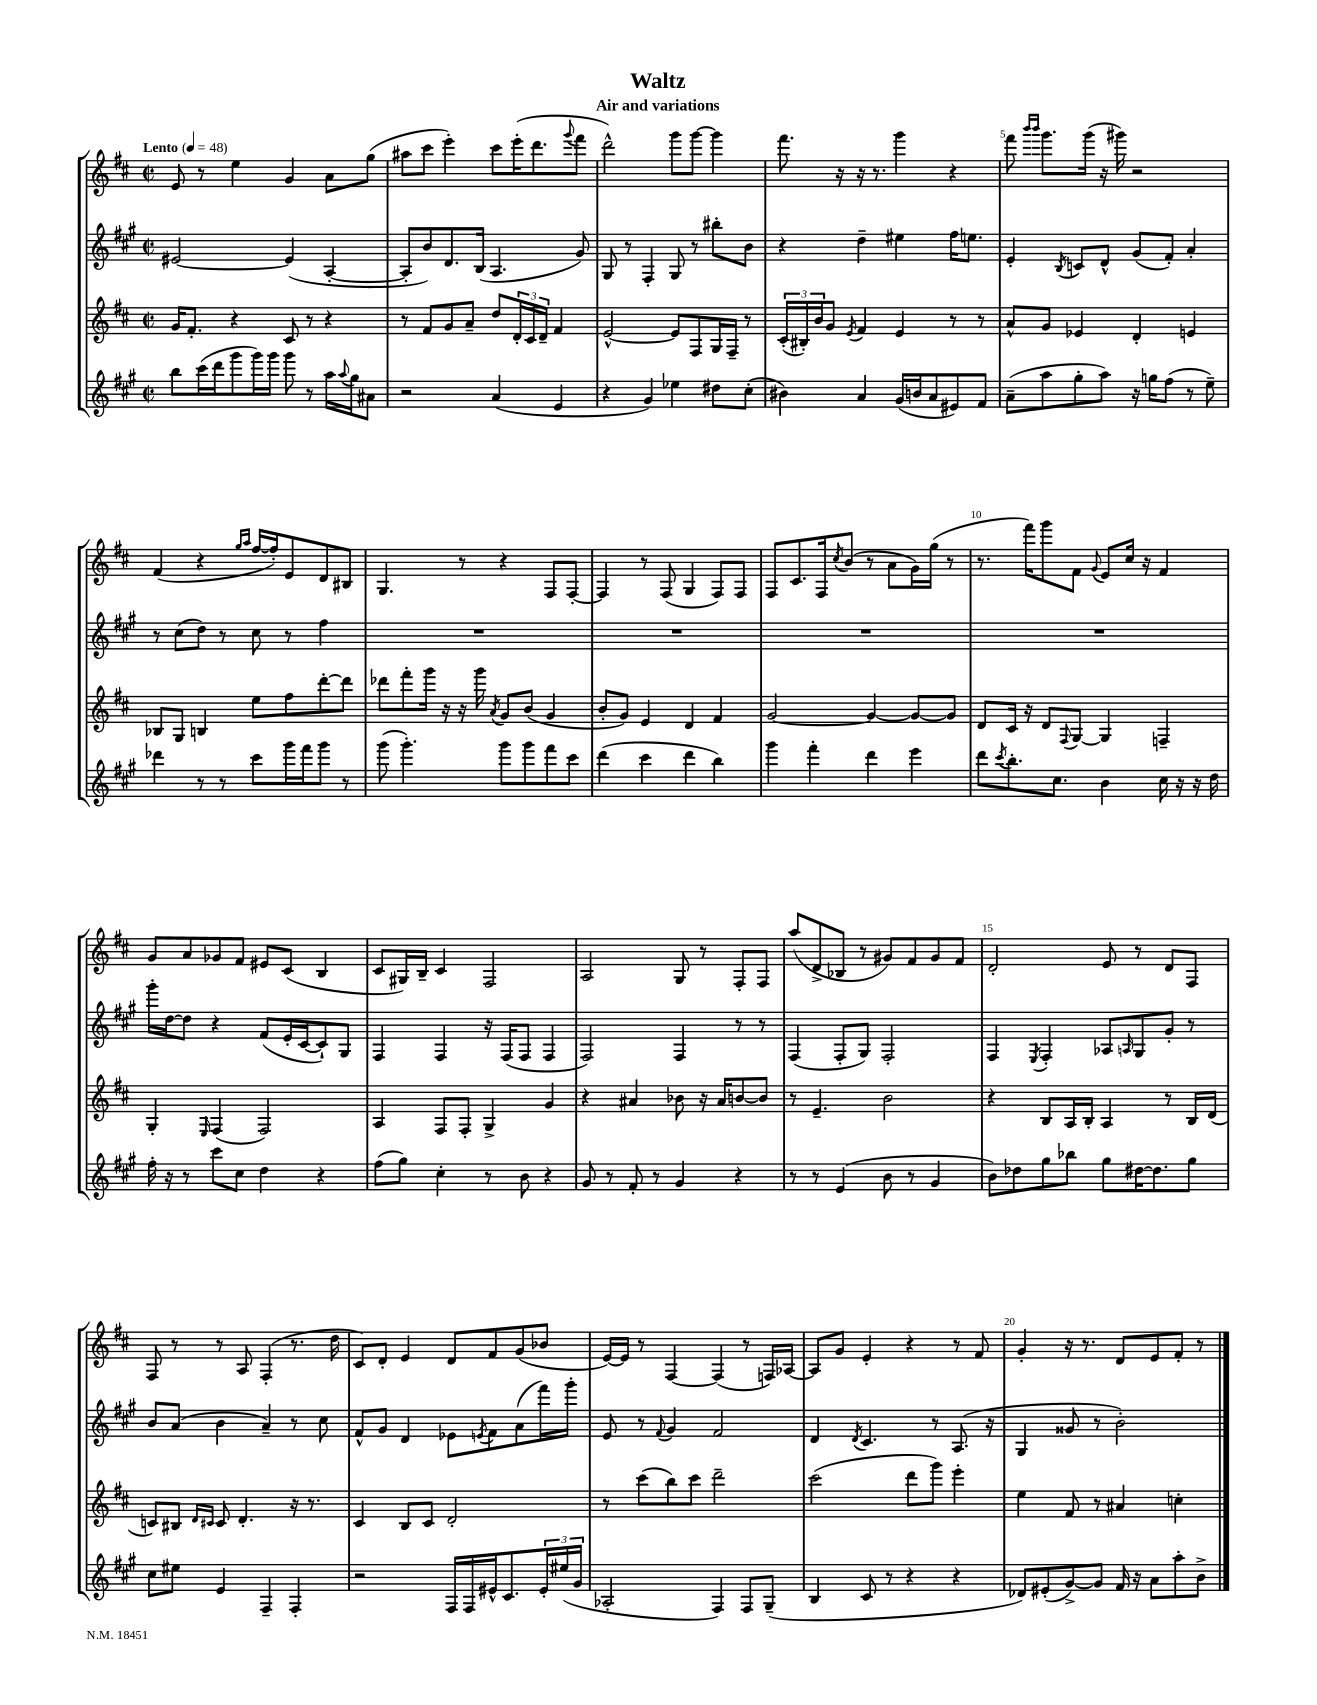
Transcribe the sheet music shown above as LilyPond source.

\header { title = "Waltz" subtitle = "Air and variations" }
<<
\new StaffGroup <<
\new Staff = "s0" {
    \clef treble \key d \major \defaultTimeSignature \time 2/2 \tempo "Lento" 4 = 48
    e'8 r8 e''4 g'4 a'8 g''8( |
    ais''8 cis'''8 e'''4-.) cis'''8 e'''16-.( d'''8. \appoggiatura { g'''8 } fis'''8 |
    d'''2-^) g'''8 g'''8~ g'''4 |
    fis'''8. r16 r16 r8. g'''4 r4 |
    fis'''8 \grace { b'''16 b'''16 } g'''8. g'''16( r16 gis'''16) r2 |
    fis'4( r4 \grace { g''16 a''16 } fis''16~ fis''16-.) e'8 d'8 bis8 |
    g4. r8 r4 fis8 fis8~-. |
    fis4 r8 fis8( g4 fis8) fis8 |
    fis8 cis'8. fis16 \acciaccatura { cis''8 } b'8( r8 a'8 g'16) g''16( r8 |
    r8. fis'''16) g'''8 fis'8 \appoggiatura { g'8 } e'8 cis''16 r16 fis'4 |
    g'8 a'8 ges'8 fis'8 eis'8 cis'8( b4 |
    cis'8 gis16) b16-- cis'4 fis2 |
    a2 g8 r8 fis8-. fis8 |
    a''8( d'8-> bes8 r8 gis'8) fis'8 gis'8 fis'8 |
    d'2-. e'8 r8 d'8 fis8 |
    fis8 r8 r8 a8 fis4-.( r8. d''16 |
    cis'8) d'8-. e'4 d'8 fis'8 g'8( bes'8 |
    e'16~) e'16 r8 fis4~ fis4( r8 f16) aes16~ |
    aes8 g'8 e'4-. r4 r8 fis'8 |
    g'4-. r16 r8. d'8 e'8 fis'8-. r8 \bar "|." |
}
\new Staff = "s1" {
    \clef treble \key a \major \defaultTimeSignature \time 2/2
    eis'2~ eis'4( a4~-. |
    a8-. b'8) d'8. b16( a4. gis'8) |
    gis8 r8 fis4-. gis8 r8 bis''8-. b'8 |
    r4 d''4-- eis''4 fis''16 e''8. |
    e'4-. \acciaccatura { b8 } c'8 d'8-^ gis'8( fis'8-.) a'4-. |
    r8 cis''8( d''8) r8 cis''8 r8 fis''4 |
    R1 |
    R1 |
    R1 |
    R1 |
    gis'''16-. d''16~ d''8 r4 fis'8( e'16-. cis'16~ cis'8-!) gis8 |
    fis4 fis4 r16 fis16( fis8 fis4 |
    fis2) fis4 r8 r8 |
    fis4( fis8-. gis8) fis2-. |
    fis4 \acciaccatura { e8 } fis4-. aes8 \grace { a16 } gis8 gis'8-. r8 |
    b'8 a'8( b'4 a'4--) r8 cis''8 |
    fis'8-^ gis'8 d'4 ees'8 \acciaccatura { e'8 } fis'8 a'8( fis'''16) gis'''16-. |
    e'8 r8 \appoggiatura { fis'8 } gis'4 fis'2 |
    d'4 \acciaccatura { d'8 } cis'4. r8 a8.( r16 |
    gis4 gisis'8 r8 b'2-.) \bar "|." |
}
\new Staff = "s2" {
    \clef treble \key d \major \defaultTimeSignature \time 2/2
    g'16 fis'8.-. r4 cis'8 r8 r4 |
    r8 fis'8 g'8 a'8-- d''8 \tuplet 3/2 { d'16-. cis'16 d'16-- } fis'4 |
    e'2~-^ e'8 fis8 g16 fis16-- r8 |
    \tuplet 3/2 { cis'16-.( bis16-.) b'16 } g'8 \acciaccatura { e'8 } fis'4 e'4 r8 r8 |
    a'8-^ g'8 ees'4 d'4-. e'4 |
    bes8 g8 b4 e''8 fis''8 d'''8~-. d'''8 |
    des'''8 fis'''8-. g'''16 r16 r16 g'''16 \acciaccatura { a'8 } g'8 b'8( g'4 |
    b'8-. g'8) e'4 d'4 fis'4 |
    g'2~ g'4~ g'8~ g'8 |
    d'8 cis'16 r16 d'8 \appoggiatura { fis8 } g8~ g4 f4-- |
    g4-. \grace { e16 } fis4( fis2) |
    a4 fis8 fis8-. g4-> g'4 |
    r4 ais'4 bes'8 r16 ais'16 b'8~ b'8 |
    r8 e'4.-- b'2 |
    r4 b8 a16 b16-. a4 r8 b16 d'16( |
    c'8) bis8 \grace { d'16 cis'16 } cis'8 d'4.-. r16 r8. |
    cis'4 b8 cis'8 d'2-. |
    r8 cis'''8( b''8) cis'''8 d'''2-- |
    cis'''2( d'''8 g'''8) e'''4-. |
    e''4 fis'8 r8 ais'4 c''4-. \bar "|." |
}
\new Staff = "s3" {
    \clef treble \key a \major \defaultTimeSignature \time 2/2
    b''8 cis'''16( d'''16 gis'''8 gis'''16) gis'''16 gis'''8 r8 a''16 \appoggiatura { a''8 } gis''16 ais'8 |
    r2 a'4( e'4 |
    r4 gis'4) ees''4 dis''8 cis''8-.( |
    bis'4) a'4 gis'16( b'16 a'8 eis'8) fis'8 |
    a'8--( a''8 gis''8-. a''8) r16 g''16 fis''8( r8 e''8--) |
    des'''4 r8 r8 cis'''8 gis'''16 fis'''16 gis'''8 r8 |
    gis'''8( gis'''4.-.) gis'''8 gis'''8 fis'''8 cis'''8 |
    d'''4( cis'''4 d'''4 b''4) |
    gis'''4 fis'''4-. d'''4 e'''4 |
    d'''8 \acciaccatura { cis'''8 } b''8.-. cis''8. b'4 cis''16 r16 r16 d''16 |
    fis''16-. r16 r8 cis'''8 cis''8 d''4 r4 |
    fis''8( gis''8) cis''4-. r8 b'8 r4 |
    gis'8 r8 fis'8-. r8 gis'4 r4 |
    r8 r8 e'4( b'8 r8 gis'4 |
    b'8) des''8 gis''8 bes''8 gis''8 dis''16~ dis''8. gis''8 |
    cis''8 eis''8 e'4 fis4-- fis4-. |
    r2 fis16 fis16 eis'16-^ cis'8. \tuplet 3/2 { eis'16-. eis''16( gis'16 } |
    aes2-. fis4) fis8 gis8--( |
    b4 cis'8 r8 r4 r4 |
    des'8) eis'8-.( gis'8~->) gis'8 fis'16 r16 a'8 a''8-. b'8-> \bar "|." |
}
>>
>>
\layout { \context { \Score \override BarNumber.break-visibility = ##(#f #t #t) barNumberVisibility = #(every-nth-bar-number-visible 5) } }
